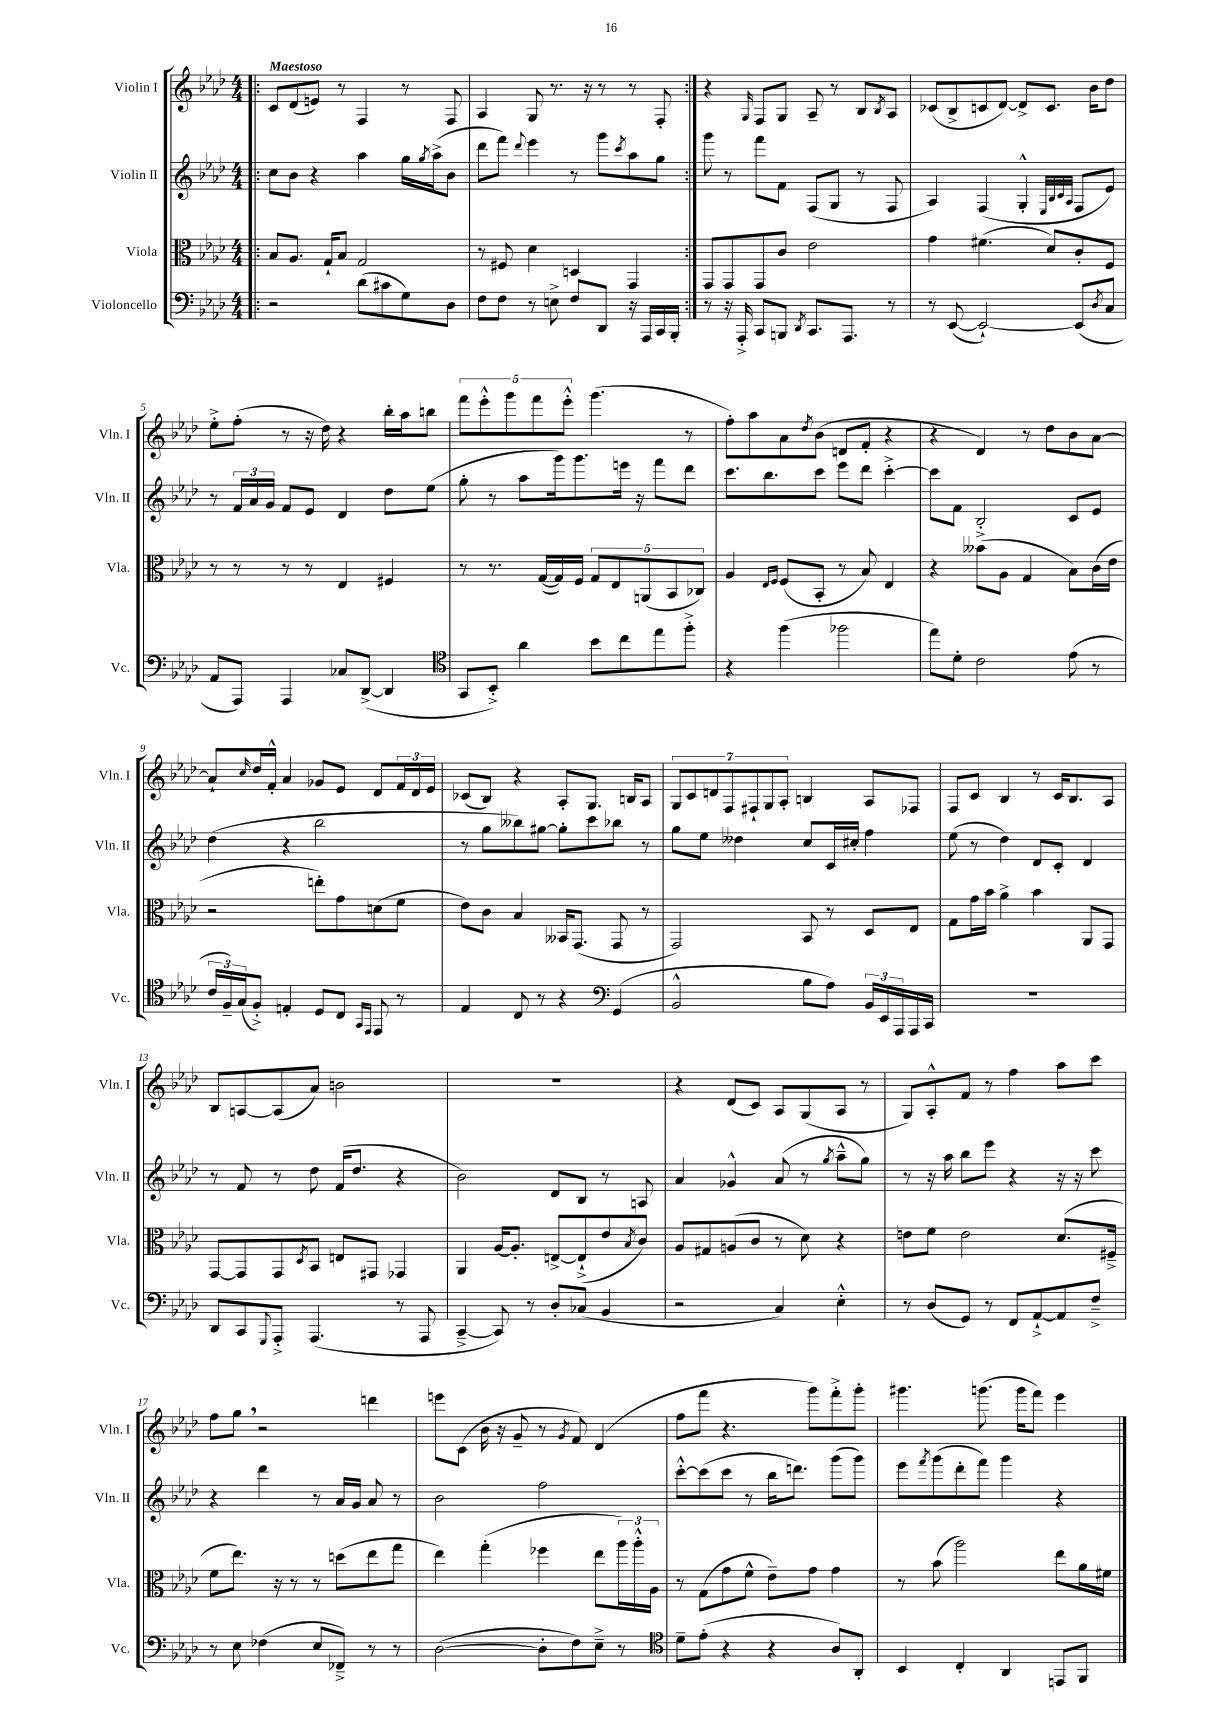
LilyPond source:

<<
\new StaffGroup <<
\new Staff = "s0" \with { instrumentName = "Violin I" shortInstrumentName = "Vln. I" } {
    \clef treble \key aes \major \numericTimeSignature \time 4/4 \tempo "Maestoso"
    \repeat volta 2 { \bar ".|:" c'8 des'8( e'8) r8 f4 r8 f8 |
    aes4 g8 r8. r16 r8 r8 f8-. | }
    r4 \grace { g16 } f8 g8 aes8-- r8 bes8 \acciaccatura { bes8 } aes8 |
    ces'8( bes8-> c'8 des'8~) des'8-> c'8. bes'16 des''8 |
    ees''8-.-> f''8-.( r8 r16 des''16) r4 bes''16-. aes''16 b''8 |
    \tuplet 5/4 { f'''8 ees'''8-.-^ g'''8 f'''8 ees'''8-.-^ } g'''4.( r8 |
    f''8-.) aes''8 aes'8 \acciaccatura { des''8 } bes'8( d'8 f'8-. r4 |
    r4 des'4) r8 des''8 bes'8 aes'8~ |
    aes'8-! \grace { c''16 } des''16 f'16-.-^ aes'4 ges'8 ees'8 des'8 \tuplet 3/2 { f'16 des'16 ees'16 } |
    ces'8( bes8) r4 aes8-. g8. b16 aes8 |
    \tuplet 7/4 { g8 c'8 d'8 f8 fis8-! g8 aes8-. } b4 aes8 fes8 |
    f8 c'8 bes4 r8 c'16 bes8. aes8 |
    bes8 a8~ a8( aes'8) b'2 |
    R1 |
    r4 des'8( c'8) aes8 g8( aes8 r8 |
    g8) aes8-.-^ f'8 r8 f''4 aes''8 c'''8 |
    f''8 g''8 \breathe r2 d'''4 |
    e'''8 c'8( bes'16 r16 g'8-- r8 \acciaccatura { g'8 } f'8) des'4( |
    f''8 f'''8 r4. g'''8) f'''8-.-> g'''8-. |
    gis'''4. g'''8.( g'''16 f'''8) ees'''4 \bar "|." |
}
\new Staff = "s1" \with { instrumentName = "Violin II" shortInstrumentName = "Vln. II" } {
    \clef treble \key aes \major \numericTimeSignature \time 4/4
    \repeat volta 2 { \bar ".|:" c''8 bes'8 r4 aes''4 g''16 \acciaccatura { g''8 } aes''16->( bes'8 |
    des'''8 f'''8) \appoggiatura { des'''8 } ees'''4 r8 g'''8 \acciaccatura { c'''8 } aes''8 g''8 | }
    g'''8 r8 f'''8 f'8 f8( g8 r8 f8 |
    aes4) f4( g4-.-^ \grace { ees32 bes32 c'32 aes32 } f8 ees'8) |
    r8 \tuplet 3/2 { f'16 aes'16 g'16 } f'8 ees'8 des'4 des''8 ees''8( |
    g''8-. r8 aes''8 g'''16) g'''8. e'''16 r16 f'''8 des'''8 |
    c'''8. bes''8. c'''8 ees'''8 des'''8 c'''4~-.-> |
    c'''8 f'8 bes2-.-> c'8 ees'8 |
    des''4( r4 bes''2 |
    r8 g''8 beses''8) gis''8~ gis''8-. c'''8 bes''8 r8 |
    g''8 ees''8 deses''4 c''8 c'16 cis''16-. f''4 |
    ees''8( r8 des''4) des'8 c'8-. des'4 |
    r8 f'8 r8 des''8 f'16( des''8. r4 |
    bes'2) des'8 bes8 r8 a8 |
    aes'4 ges'4-^ aes'8( r8 \acciaccatura { g''8 } aes''8---^ g''8) |
    r8 r16 aes''16 bes''8 ees'''8 r4 r16 r16 c'''8 |
    r4 des'''4 r8 aes'16 g'16 aes'8 r8 |
    bes'2 f''2 |
    c'''8~-.-^ c'''8( c'''8 r8 bes''16 d'''8.) g'''8( g'''8) |
    ees'''8 \acciaccatura { f'''8 } g'''8( des'''8-. f'''8) g'''4 r4 \bar "|." |
}
\new Staff = "s2" \with { instrumentName = "Viola" shortInstrumentName = "Vla." } {
    \clef alto \key aes \major \numericTimeSignature \time 4/4
    \repeat volta 2 { \bar ".|:" bes8 aes8. g16-! bes8 g2 |
    r8 fis8 des'4 d4 g,4 | }
    g,8 g,8 g,8 c'8 ees'2 |
    g'4 fis'4.( des'8) c'8-. f8 |
    r8 r8 r8 r8 ees4 fis4 |
    r8 r8. g16~( g16) f16 \tuplet 5/4 { g8 ees8 a,8( bes,8 ces8) } |
    aes4 \grace { ees16 f16 } f8( bes,8-. r8 bes8) ees4 |
    r4 beses'8( aes8 g4 bes8) c'16( ees'16 |
    r2 e''8-.) g'8 d'8( f'8 |
    ees'8) c'8 bes4 beses,16 g,8.( g,8 r8 |
    g,2) bes,8 r8 des8 ees8 |
    g8 g'16 bes'16 aes'4-> bes'4 aes,8 g,8 |
    g,8~ g,8 g,8 \acciaccatura { des8 } bes,8 e8 gis,8 ges,4 |
    aes,4 aes16~ aes8.-. e8~-> e8-!->( ees'8 \acciaccatura { bes8 } c'8) |
    aes8 gis8 a8( c'8 r8 des'8) r4 |
    e'8 f'8 e'2 des'8.( fis16---> |
    f'8 ees''8.) r16 r8 r8 d''8( ees''8 g''8 |
    ees''4) g''4-.( fes''4 ees''8 \tuplet 3/2 { aes''16) aes''16-.-^ aes16 } |
    r8 g8( g'8 f'8-^ ees'8--) g'8 g'4 |
    r8 bes'8( aes''2) ees''8 aes'16 fis'16 \bar "|." |
}
\new Staff = "s3" \with { instrumentName = "Violoncello" shortInstrumentName = "Vc." } {
    \clef bass \key aes \major \numericTimeSignature \time 4/4
    \repeat volta 2 { \bar ".|:" r2 des'8( cis'8 g8) des8 |
    f8 f8 r8 e8-> f8 des,8 r16 aes,,16 c,16 bes,,16-. | }
    r8 r16 aes,,16-.-> c,8 b,,8 \acciaccatura { des,8 } c,8. aes,,8. r8 |
    r8 ees,8~( ees,2~-!) ees,8( \acciaccatura { des8 } c8 |
    aes,8 aes,,8) aes,,4 ces8 des,8~->( des,4 |
    \clef tenor g,8 bes,8-.->) aes'4 bes'8 c''8 ees''8 f''8-.-> |
    r4 f''4( fes''2 |
    ees''8) des'8-. c'2 ees'8( r8 |
    \tuplet 3/2 { c'16 f16--) g16( } f8-.->) e4-. des8 c8 \grace { g,16 ees,16 } ees,8 r8 |
    ees4 c8 r8 r4 \clef bass g,4( |
    bes,2-^ bes8 aes8) \tuplet 3/2 { bes,16 ees,16 aes,,16 } aes,,16 c,16 |
    R1 |
    des,8 c,8 \appoggiatura { g,,8 } aes,,8-.-> aes,,4.( r8 aes,,8 |
    c,4~---> c,8) r8 des8-. ces8( bes,4 |
    r2 c4) ees4-.-^ |
    r8 des8( g,8) r8 f,8 aes,8~-!-> aes,8 f8---> |
    r8 ees8 fes4( ees8 fes,8--->) r8 r8 |
    des2~( des8-. f8) ees8---> r8 |
    \clef tenor des'8-- ees'8-.( r4 r4 aes8) aes,8-. |
    bes,4 c4-. aes,4 e,8 f,8 \bar "|." |
}
>>
>>
